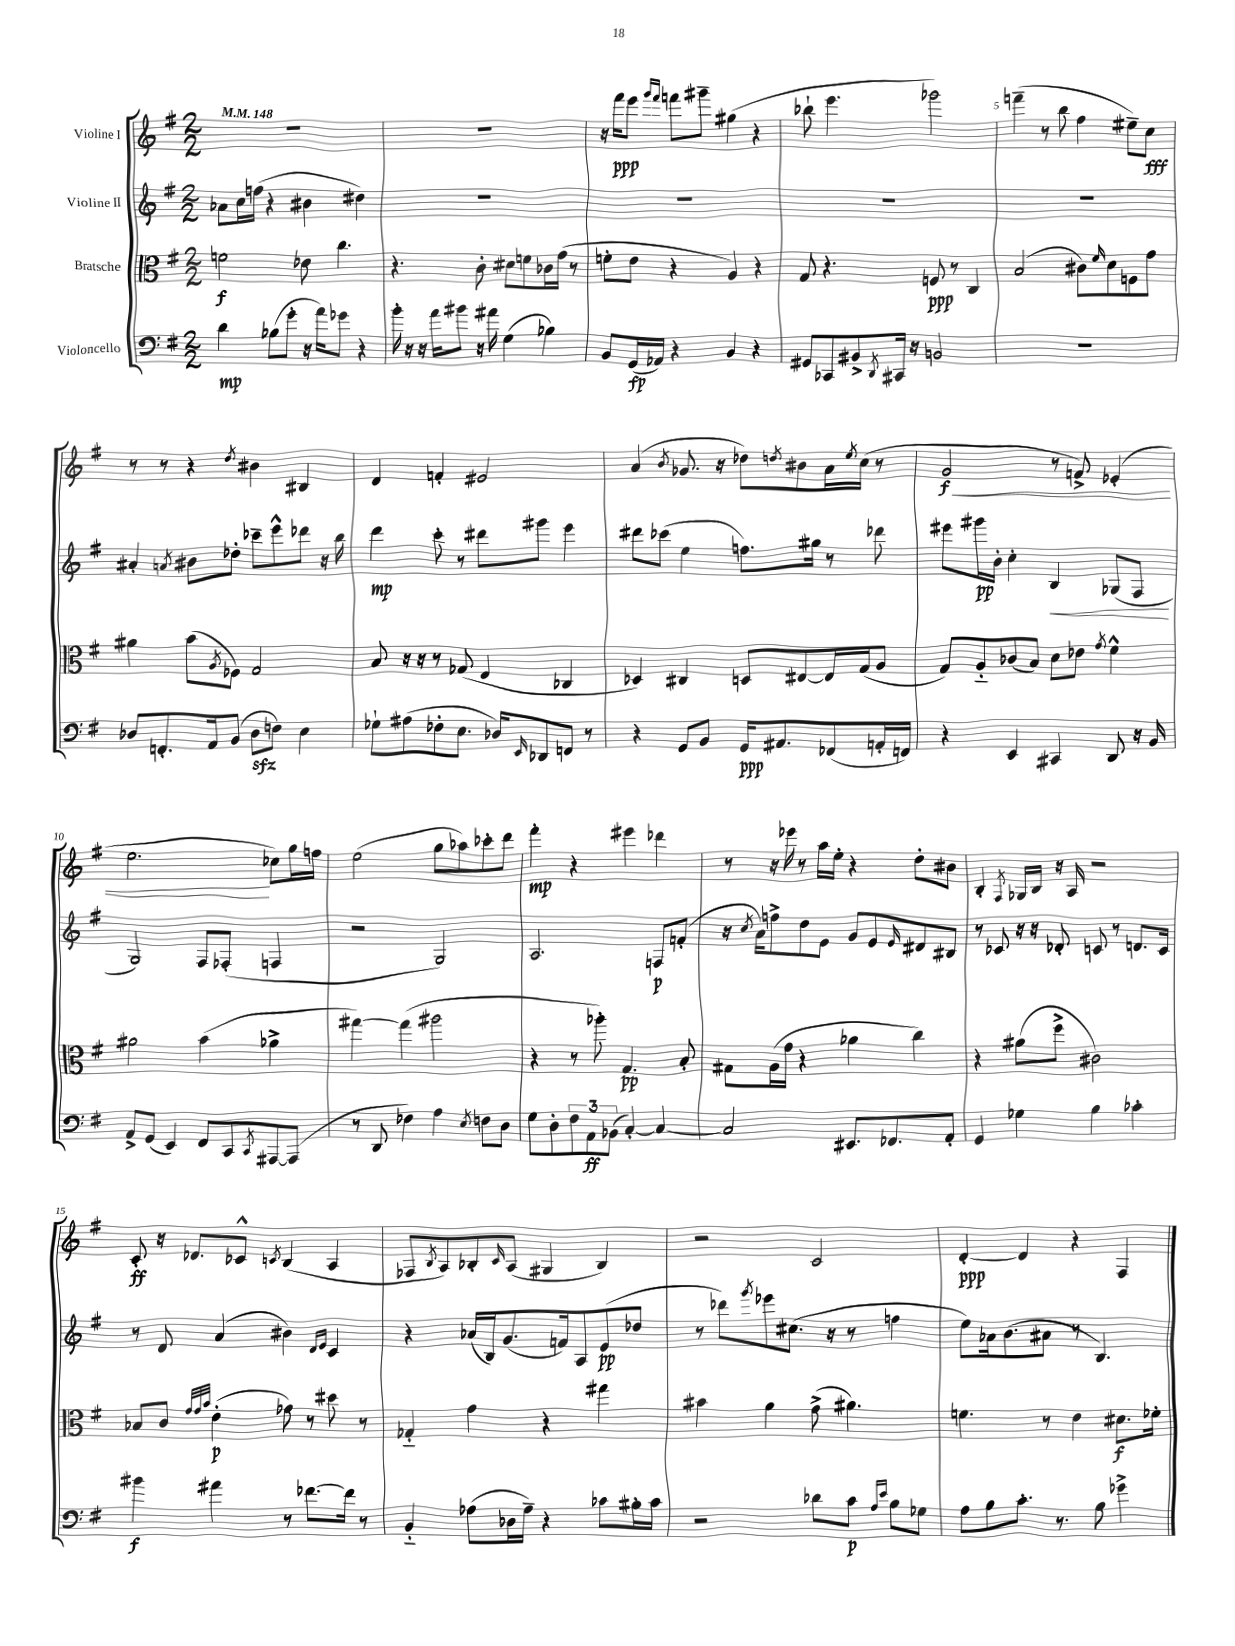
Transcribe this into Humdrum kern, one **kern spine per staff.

**kern	**kern	**kern	**kern
*staff4	*staff3	*staff2	*staff1
*clefF4	*clefC3	*clefG2	*clefG2
*k[f#]	*k[f#]	*k[f#]	*k[f#]
*M2/2	*M2/2	*M2/2	*M2/2
*MM148	*MM148	*MM148	*MM148
4d	2f	8a-	1r
.	.	16cc	.
.	.	(16ff	.
(8B-	.	4r	.
8g'	.	.	.
16r	8e-	4b#	.
16a)	.	.	.
8g-	4.cc	.	.
4r	.	4dd#)	.
=	=	=	=
16b'	4.r	1r	1r
16r	.	.	.
16r	.	.	.
16a	.	.	.
8b#	.	.	.
16r	8c'	.	.
16a#	.	.	.
(4G	8d#	.	.
.	8f	.	.
4B-)	16c-	.	.
.	(16g	.	.
.	8r	.	.
=	=	=	=
8BB	8f'	1r	16r
.	.	.	16fff#
(16GG	8e	.	8eee
16AA-)	.	.	.
.	.	.	16qqggg
.	.	.	16qqfff#
4r	4r	.	8fff
.	.	.	8ggg#~
4BB	4A)	.	(4gg#
4r	4r	.	4r
=	=	=	=
8GG#	8G	1r	8bb-`
8CC-	4.r	.	4.eee
8BB#^	.	.	.
8qDD	.	.	.
16CC#	.	.	.
16r	.	.	.
2BB	8F	.	2ggg-)
.	8r	.	.
.	4C	.	.
=	=	=	=
1r	(2B	1r	(4fff~
.	.	.	8r
.	.	.	8bb
.	8c#)	.	4ff#
.	16qqf#	.	.
.	8d	.	.
.	8F	.	8ee#~)
.	8g	.	8cc
=	=	=	=
8D-	4a#	4a#'	8r
8.FF'	.	.	8r
.	.	8qa	.
.	(8b	8b#	4r
16AA	.	.	.
.	8qA	.	.
(8BB	8F-)	8dd-'	.
.	.	.	8qdd
8D-	2G	8ccc-~	4b#
8F)	.	8eee^^	.
4E	.	8ddd-	4B#
.	.	16r	.
.	.	16bb	.
=	=	=	=
8G-`	8B	4ddd	4d
(8A#	16r	.	.
.	16r	.	.
8F-'	8r	8ccc'	4f'
8.E	(8G-	8r	.
.	4E	8ddd#	2e#
16D-)	.	.	.
16qqEE	.	.	.
8DD-	.	8ggg#	.
8FF	4C-	4eee	.
8r	.	.	.
=	=	=	=
4r	4D-)	8ddd#	(4a
.	.	(8ccc-	.
.	.	.	8qb
8GG	4C#	4ee	8.g-
8BB	.	.	.
.	.	.	16r
16GG	8D	8.ff)	8dd-)
8.AA#	.	.	.
.	.	.	8qdd
.	[8E#	.	8b#
.	.	16gg#	.
(8FF-	16E#]	8r	16a
.	.	.	8qee
.	(16G	.	(16cc
16AA'	8A	8ddd-	8r
16FF)	.	.	.
=	=	=	=
4r	8G)	8eee#	2g
.	8A'~	16ggg#	.
.	.	16b'	.
4EE	(8c-	4cc'	.
.	8B)	.	.
4CC#	8d	4B	8r
.	8e-	.	8f^)
.	8qg	.	.
8DD	4f#^^	(8G-	(4e-'
16r	.	8F#	.
16BB	.	.	.
=	=	=	=
8AA^	2a#	2G)	2.ee
(8GG	.	.	.
4EE)	.	.	.
8FF#	(4b	8F#	.
8CC	.	(8F-'	.
8qCC	.	.	.
[8AAA#	4a-^	4F	8cc-)
(8AAA#]	.	.	16gg
.	.	.	16ff
=	=	=	=
8r	[4gg#)	2r	(2ee
8DD	.	.	.
4F-)	(4gg#]	.	.
4A	2aa#	2G)	8gg
.	.	.	8aa-)
8qE	.	.	.
8F	.	.	8ccc-'
8D	.	.	8ddd
=	=	=	=
8G	4r	2.A	4fff#'
8D'	.	.	.
12F#	8r	.	4r
12AA	.	.	.
.	8aa-')	.	.
(12BB-	.	.	.
[4C')	4.G	.	4eee#
4C_	.	8F	4ddd-
.	8B'	(8f'	.
=	=	=	=
2C]	8G#	16r	8r
.	.	8qcc	.
.	.	16a)	.
.	(16A	8ff^	16r
.	16g	.	16eee-
.	4r	8dd	8r
.	.	8e	16aa
.	.	.	16ee'
8.EE#	4a-	8g	4r
.	.	8e	.
8.FF-	.	.	.
.	.	16qqe	.
.	4cc)	8d#	8dd'
8AA'	.	8B#	8b#
=	=	=	=
4GG	4r	8r	4B'
.	.	8c-	.
.	.	.	8qF#
4G-	(8a#	16r	16G-
.	.	16r	16B
.	8ff#^	8d-'	16r
.	.	.	16A
4B	2c#)	8c	2r
.	.	8r	.
4c-'	.	8.d	.
.	.	16c	.
=	=	=	=
4b#	8B-	8r	8c'
.	8c	8d	16r
.	.	.	8.d-
.	32qqg	.	.
.	32qqg	.	.
.	32qqb	.	.
4a#	(4e'	(4a	.
.	.	.	8c-^^
.	.	.	8qc
8r	8g-)	4b#)	(4B
[8.f-	8r	.	.
.	.	16qqd	.
.	.	16qqe	.
.	8dd#	4c	4A
16f-]	.	.	.
8r	8r	.	.
=	=	=	=
4BB'~	4G-'~	4r	8F-
.	.	.	8qB
.	.	.	8A)
(8A-	4g	(16a-	8B-'
.	.	16B)	.
.	.	.	16qqc
16D-	.	(8.g	(8A
16A-~)	.	.	.
4r	4r	.	4G#
.	.	16f)	.
.	.	8A	.
8c-	4gg#	(8e	4B-)
16B#'	.	8dd-	.
16c-	.	.	.
=	=	=	=
2r	4b#	8r	2r
.	.	8ddd-)	.
.	.	8qggg	.
.	4a	8eee-	.
.	.	(8.cc#	.
8d-	(8g^	.	2c
.	.	16r	.
8c	4.a#)	8r	.
16qqA	.	.	.
16qqe	.	.	.
8B	.	4ff	.
8G-	.	.	.
=	=	=	=
8A	4.f	8ee)	[4d'
8B	.	16a-	.
.	.	(8.b	.
8.c'	.	.	4d]
.	8r	8a#	.
8.r	.	.	.
.	4e	8r	4r
8B	.	4.B)	.
4g-^	8.d#	.	4F#
.	16f-'	.	.
==	==	==	==
*-	*-	*-	*-
